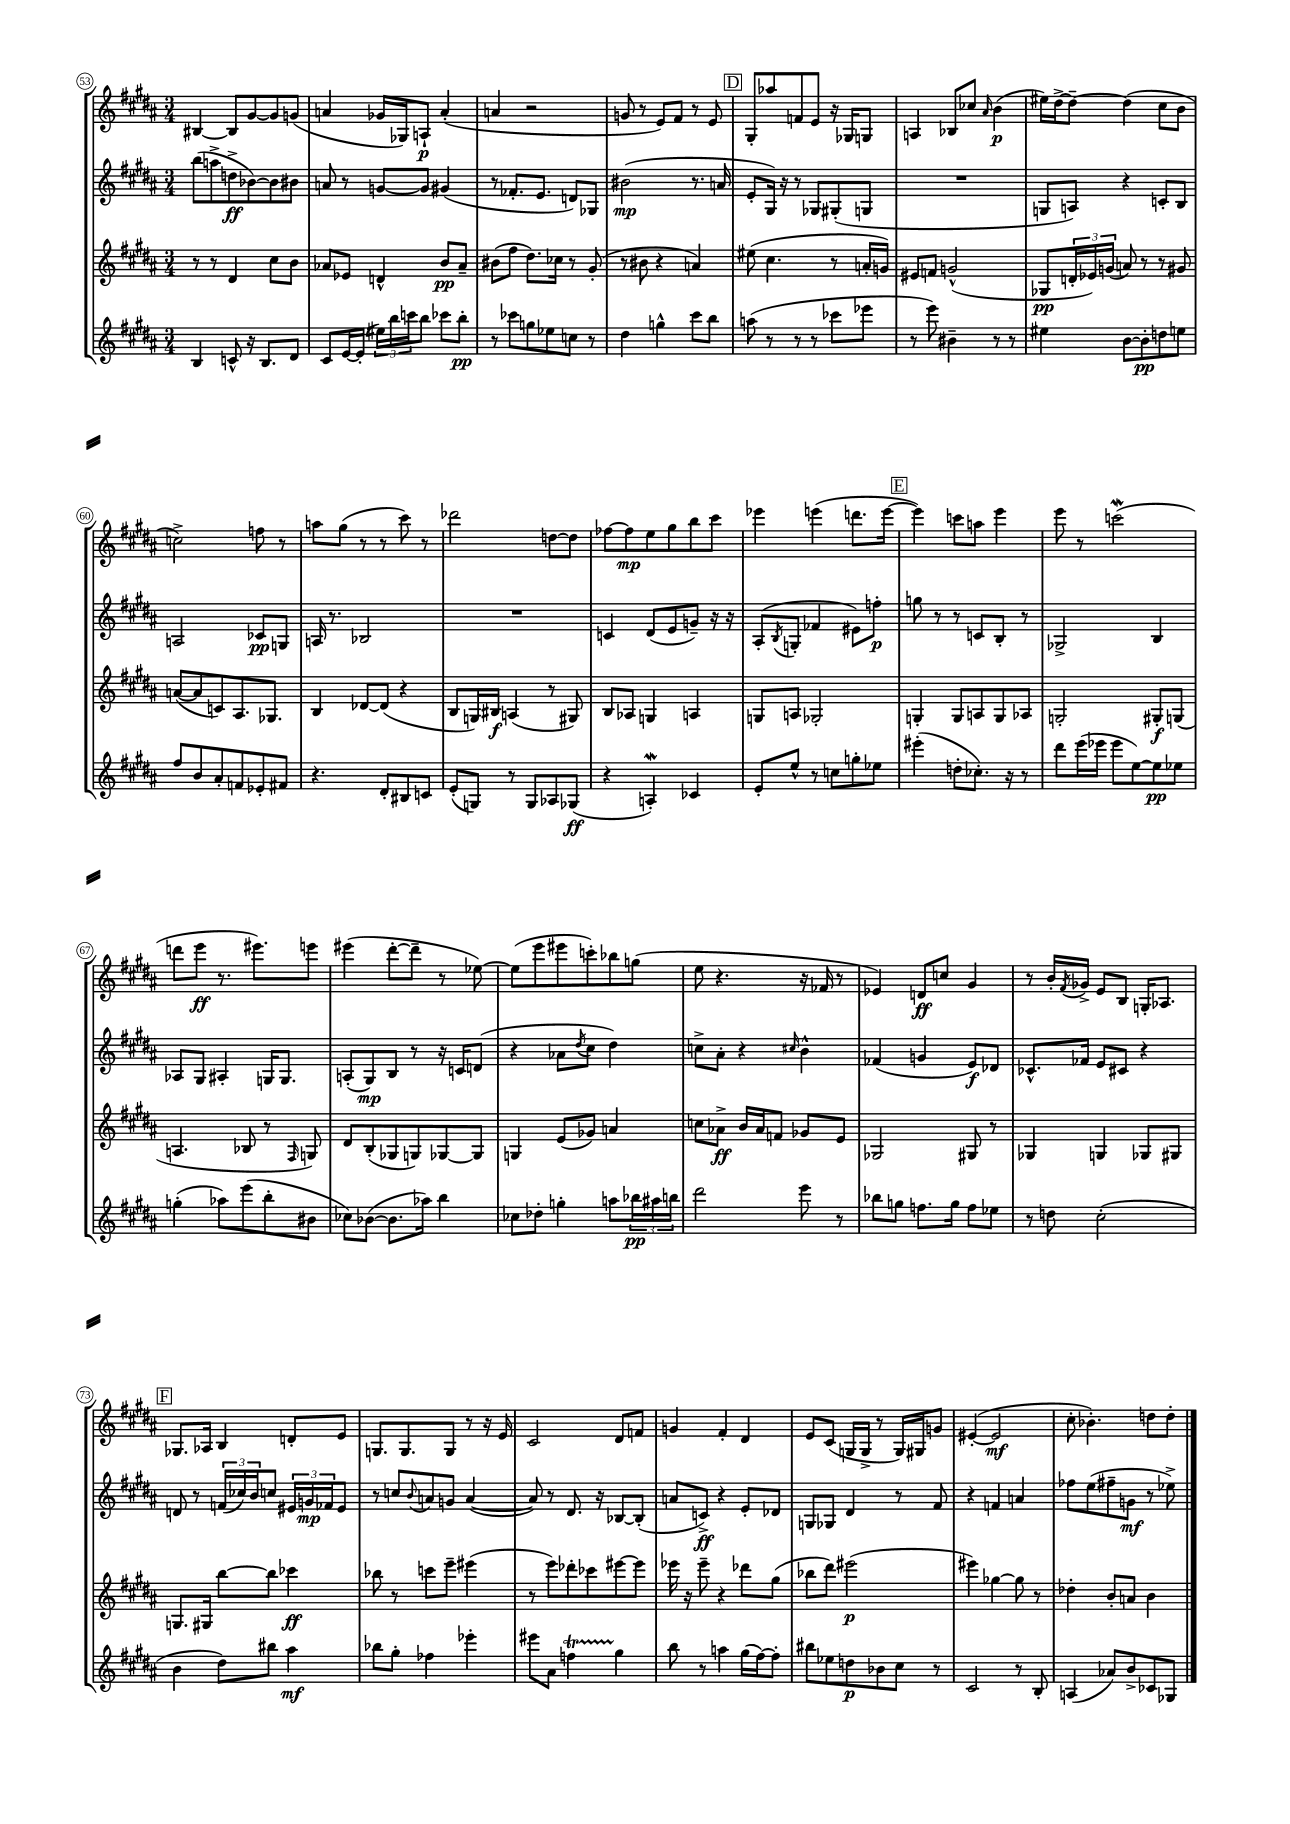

**kern	**dynam	**kern	**dynam	**kern	**dynam	**kern	**dynam
*part4	*part4	*part3	*part3	*part2	*part2	*part1	*part1
*staff4	*staff4	*staff3	*staff3	*staff2	*staff2	*staff1	*staff1
*clefG2	*	*clefG2	*	*clefG2	*	*clefG2	*
*k[f#c#g#d#a#]	*	*k[f#c#g#d#a#]	*	*k[f#c#g#d#a#]	*	*k[f#c#g#d#a#]	*
*M3/4	*	*M3/4	*	*M3/4	*	*M3/4	*
=53	=53	=53	=53	=53	=53	=53	=53
4B/	.	8r	.	(8bb\L	.	[4B#X/	.
.	.	8r	.	8aan^\	.	.	.
8cn^^/	.	4d#/	.	8ddn^\	ff	8B#/L]	.
16r	.	.	.	[8b-X\)	.	[8g#/	.
8.B/L	.	.	.	.	.	.	.
.	.	8cc#\L	.	8b-\]	.	8g#/]	.
8d#/J	.	8b\J	.	8b#X\J	.	(8gn/J	.
=54	=54	=54	=54	=54	=54	=54	=54
8c#/L	.	8a-X/L	.	8an/	.	4an/	.
[16e/L	.	8e-X/J	.	8r	.	.	.
(16e'/JJ]	.	.	.	.	.	.	.
24ee#X\LL)	.	4dn^^/	.	[8gn/L	.	16g-X/LL	.
24bb\	.	.	.	.	.	.	.
.	.	.	.	.	.	16G-X/J)	.
24cccn\J	.	.	.	.	.	.	.
8bb\J	.	.	.	8g/J]	.	8An`/J	p
8ccc-X\L	.	8b/L	pp	(4g#X/	.	(4a'/	.
8bb'\J	pp	8a-~/J	.	.	.	.	.
=55	=55	=55	=55	=55	=55	=55	=55
8r	.	(8b#X\L	.	8r	.	4an/	.
8ccc-X\L	.	8ff#\J	.	8.f-X'/L	.	.	.
8ggn\	.	8.dd#\L)	.	.	.	2r	.
.	.	.	.	8.e/J	.	.	.
8ee-X\	.	.	.	.	.	.	.
.	.	16cc-X\Jk	.	.	.	.	.
8ccn\J	.	8r	.	8dn/L)	.	.	.
8r	.	(8g#'/	.	8G-X/J	.	.	.
=56	=56	=56	=56	=56	=56	=56	=56
4dd#\	.	8r	.	(2b#X\	mp	8gn/	.
.	.	8b#X\	.	.	.	8r	.
4ggn^^\	.	4r	.	.	.	8e/L)	.
.	.	.	.	.	.	8f#/J	.
8ccc#\L	.	4an/)	.	8.r	.	8r	.
8bb\J	.	.	.	.	.	8e/	.
.	.	.	.	16an/	.	.	.
!!LO:REH:place=s1:t=D
=57	=57	=57	=57	=57	=57	=57	=57
(8aan\	.	(8ee#X\	.	8e'/L	.	8G#'/L	.
8r	.	4.cc#\	.	16G#/Jk)	.	8aa-X/	.
.	.	.	.	16r	.	.	.
8r	.	.	.	8r	.	8fn/	.
8r	.	.	.	8G-X/L	.	8e/J	.
8ccc-X\L	.	8r	.	(8G#X'/	.	16r	.
.	.	.	.	.	.	16G-X/KL	.
8eee-X\J	.	16an'/LL	.	8Gn/J	.	8Gn/J	.
.	.	16gn/JJ)	.	.	.	.	.
=58	=58	=58	=58	=58	=58	=58	=58
8r	.	8e#X/L	.	2.r	.	4An/	.
8eee\)	.	8fn/J	.	.	.	.	.
4b#X~\	.	(2gn^^/	.	.	.	8B-X/L	.
.	.	.	.	.	.	8cc-X/J	.
.	.	.	.	.	.	16qqa#/	.
8r	.	.	.	.	.	(4b\	p
8r	.	.	.	.	.	.	.
=59	=59	=59	=59	=59	=59	=59	=59
4ee#X\	.	8G-X/L	pp	8Gn/L	.	16ee#X\LL)	.
.	.	.	.	.	.	[16dd#^\J	.
.	.	24dn'/L	.	8An/J)	.	8dd#~\J_	.
.	.	24e-X/)	.	.	.	.	.
.	.	(24gn/JJ	.	.	.	.	.
[8b\L	.	8an/)	.	4r	.	(4dd#\]	.
8b'\]	pp	8r	.	.	.	.	.
8ddn\	.	8r	.	8cn'/L	.	8cc#\L	.
8een\J	.	8g#X/	.	8B/J	.	8b\J	.
!!LO:LB:g=z
=60	=60	=60	=60	=60	=60	=60	=60
8ff#/L	.	([8an/L	.	2An/	.	2ccn^\)	.
8b/	.	8a/]	.	.	.	.	.
8a#'/	.	8cn/)	.	.	.	.	.
8fn/	.	8.A#/	.	.	.	.	.
8e-X'/	.	.	.	8c-X/L	pp	8ffn\	.
.	.	8.G-X/J	.	.	.	.	.
8f#X/J	.	.	.	8Gn/J	.	8r	.
=61	=61	=61	=61	=61	=61	=61	=61
4.r	.	4B/	.	16An/	.	8aan\L	.
.	.	.	.	8.r	.	.	.
.	.	.	.	.	.	(8gg#\J	.
.	.	[8d-X/L	.	2B-X/	.	8r	.
8d#'/L	.	(8d-/J]	.	.	.	8r	.
8B#X/	.	4r	.	.	.	8ccc#\)	.
8cn/J	.	.	.	.	.	8r	.
=62	=62	=62	=62	=62	=62	=62	=62
(8e'/L	.	8B/L	.	2.r	.	2ddd-X\	.
8Gn/J)	.	16Gn/L)	.	.	.	.	.
.	.	16B#X/JJ	f	.	.	.	.
8r	.	(4An/	.	.	.	.	.
8G/L	.	.	.	.	.	.	.
8A-X/	.	8r	.	.	.	[8ddn\L	.
(8G-X/J	ff	8G#X/)	.	.	.	8dd\J]	.
=63	=63	=63	=63	=63	=63	=63	=63
4r	.	8B/L	.	4cn/	.	[8ff-X\L	.
.	.	8A-X/J	.	.	.	8ff-\]	mp
4Anw'/)	.	4Gn/	.	(8d#/L	.	8ee\	.
.	.	.	.	8e/	.	8gg#\	.
4c-X/	.	4An/	.	8gn~/J)	.	8bb\	.
.	.	.	.	16r	.	8ccc#\J	.
.	.	.	.	16r	.	.	.
=64	=64	=64	=64	=64	=64	=64	=64
8e'/L	.	8Gn/L	.	(8A#'/L	.	4eee-X\	.
.	.	.	.	8qB/	.	.	.
8ee^^/J	.	8An/J	.	8Gn'/J	.	.	.
8r	.	2G-X'/	.	4f-X/	.	(4eeen\	.
8ccn\L	.	.	.	.	.	.	.
8ggn'\	.	.	.	8e#X\L)	.	8.dddn\L	.
8ee-X\J	.	.	.	8ffn'\J	p	.	.
.	.	.	.	.	.	[16eee\Jk	.
!!LO:REH:place=s1:t=E
=65	=65	=65	=65	=65	=65	=65	=65
(4eee#X'\	.	4Gn'/	.	8ggn\	.	4eee\])	.
.	.	.	.	8r	.	.	.
8ddn'\L	.	8G/L	.	8r	.	8cccn\L	.
8.cc-X'\J)	.	8An/	.	8cn/L	.	8aan\J	.
.	.	8G/	.	8B'/J	.	4eee\	.
16r	.	.	.	.	.	.	.
8r	.	8A-X/J	.	8r	.	.	.
=66	=66	=66	=66	=66	=66	=66	=66
8ddd#\L	.	2Gn'/	.	2G-X^/	.	8eee\	.
(16eee\L	.	.	.	.	.	8r	.
16eee-X\JJ	.	.	.	.	.	.	.
8eee-\L	.	.	.	.	.	(2cccnw\	.
[8ee\)	.	.	.	.	.	.	.
8ee\]	pp	8G#X'/L	f	4B/	.	.	.
8ee-X\J	.	(8Gn/J	.	.	.	.	.
!!LO:LB:g=z
=67	=67	=67	=67	=67	=67	=67	=67
(4ggn'\	.	4.An/	.	8A-X/L	.	8dddn\L	.
.	.	.	.	8G#/J	.	8eee\J	ff
8aa-X\L)	.	.	.	4A#X'/	.	8.r	.
(8eee\	.	8B-X/	.	.	.	.	.
.	.	.	.	.	.	8.eee#X\L)	.
8bb'\	.	8r	.	16Gn/KL	.	.	.
.	.	.	.	8.G/J	.	.	.
.	.	16qqF#/	.	.	.	.	.
8b#X\J	.	8Gn/)	.	.	.	8eeen\J	.
=68	=68	=68	=68	=68	=68	=68	=68
8cc-X\L)	.	8d#/L	.	(8An'/L	.	(4eee#X\	.
([8b-X\J	.	(8B'/	.	8G#/)	mp	.	.
8.b-\L]	.	8G-X/	.	8B/J	.	[8ddd#'\L	.
.	.	8Gn/)	.	8r	.	8ddd#~\J]	.
16aa-X\Jk)	.	.	.	.	.	.	.
4bb\	.	[8G-X/	.	16r	.	8r	.
.	.	.	.	16cn/KL	.	.	.
.	.	8G-/J]	.	(8dn/J	.	[8ee-X\)	.
=69	=69	=69	=69	=69	=69	=69	=69
8cc-X\L	.	4Gn/	.	4r	.	(8ee-\L]	.
8dd-X'\J	.	.	.	.	.	8eee\	.
4ggn'\	.	(8e/L	.	8a-X\L	.	8eee#X\	.
.	.	.	.	8qdd#/	.	.	.
.	.	8g-X/J)	.	8cc#\J	.	8cccn'\)	.
8aan\L	.	4an/	.	4dd#\)	.	8bb-X\	.
24bb-X\L	pp	.	.	.	.	(8ggn\J	.
24aa#X\	.	.	.	.	.	.	.
24bbn\JJ	.	.	.	.	.	.	.
=70	=70	=70	=70	=70	=70	=70	=70
2ddd#\	.	8ccn\L	.	8ccn^\L	.	8ee\	.
.	.	8a-X^\J	ff	8a#'\J	.	4.r	.
.	.	16b/LL	.	4r	.	.	.
.	.	16a-/J	.	.	.	.	.
.	.	8fn/J	.	.	.	.	.
.	.	.	.	16qqcc#X/	.	.	.
8eee\	.	8g-X/L	.	4b^^\	.	16r	.
.	.	.	.	.	.	16f-X/	.
8r	.	8e/J	.	.	.	8r	.
=71	=71	=71	=71	=71	=71	=71	=71
8bb-X\L	.	2G-X/	.	(4f-X/	.	4e-X/)	.
8ggn\J	.	.	.	.	.	.	.
8.ffn\L	.	.	.	4gn/	.	8dn/L	ff
.	.	.	.	.	.	8ccn/J	.
16gg\Jk	.	.	.	.	.	.	.
8ff\L	.	8G#X/	.	8e/L)	f	4g#/	.
8ee-X\J	.	8r	.	8d-X/J	.	.	.
=72	=72	=72	=72	=72	=72	=72	=72
8r	.	4G-X/	.	8.c-X^^/L	.	8r	.
8ddn\	.	.	.	.	.	16b'/LL	.
.	.	.	.	.	.	8qf#/	.
.	.	.	.	16f-X/Jk	.	16g-X^/JJ	.
(2cc#'\	.	4Gn/	.	8e/L	.	8e/L	.
.	.	.	.	8c#X/J	.	8B/J	.
.	.	8G-X/L	.	4r	.	16Gn'/KL	.
.	.	.	.	.	.	8.A-X/J	.
.	.	8G#X/J	.	.	.	.	.
!!LO:LB:g=z
!!LO:REH:place=s1:t=F
=73	=73	=73	=73	=73	=73	=73	=73
4b\	.	8.Gn/L	.	8dn/	.	8.G-X/L	.
.	.	.	.	8r	.	.	.
.	.	16G#X/Jk	.	.	.	16A-X/Jk	.
8dd#\L)	.	[8bb\L	.	(24fn/LL	.	4B/	.
.	.	.	.	24cc-X/)	.	.	.
.	.	.	.	24b/J	.	.	.
8bb#X\J	.	8bb\J]	.	8ccn/J	.	.	.
4aa#\	mf	4ccc-X\	ff	24e#X/LL	.	8dn'/L	.
.	.	.	.	24gn/	mp	.	.
.	.	.	.	24f-X/J	.	.	.
.	.	.	.	8e#/J	.	8e/J	.
=74	=74	=74	=74	=74	=74	=74	=74
8bb-X\L	.	8bb-X\	.	8r	.	8.Gn/L	.
8gg#'\J	.	8r	.	8ccn/L	.	.	.
.	.	.	.	.	.	8.G/	.
.	.	.	.	8qqb/	.	.	.
4ff-X\	.	8cccn\L	.	8an/	.	.	.
.	.	8eee~\J	.	8gn/J	.	8G/J	.
4eee-X'\	.	(4eee#X\	.	([4a/	.	8r	.
.	.	.	.	.	.	16r	.
.	.	.	.	.	.	16e/	.
=75	=75	=75	=75	=75	=75	=75	=75
8eee#X\L	.	8r	.	8a/])	.	2c#/	.
8a#\J	.	8eee\L)	.	8r	.	.	.
4ffnT\	.	8ddd-X'\	.	8.d#/	.	.	.
.	.	8ccc-X\	.	.	.	.	.
.	.	.	.	16r	.	.	.
4gg#\	.	[8eee#X\	.	[8B-X/L	.	8d#/L	.
.	.	8eee#\J]	.	(8B-'/J]	.	8fn/J	.
=76	=76	=76	=76	=76	=76	=76	=76
8bb\	.	16eee-X\	.	8an/L	.	4gn/	.
.	.	16r	.	.	.	.	.
8r	.	8eee-~\	.	8cn^/J)	ff	.	.
4aan\	.	4r	.	4r	.	4f#'/	.
(16gg#\LL	.	8ddd-X\L	.	8e'/L	.	4d#/	.
[16ff#\J)	.	.	.	.	.	.	.
8ff#'\J]	.	(8gg#\J	.	8d-X/J	.	.	.
=77	=77	=77	=77	=77	=77	=77	=77
8bb#X\L	.	8bb-X\L	.	8Gn/L	.	8e/L	.
8ee-X\	.	8ddd#\J)	.	8G-X/J	.	(8c#/J	.
8ddn\	p	(2eee#X\	p	4d#/	.	16Gn/LL	.
.	.	.	.	.	.	16G^/JJ	.
8b-X\	.	.	.	.	.	8r	.
8cc#\J	.	.	.	8r	.	16G/LL)	.
.	.	.	.	.	.	16G#X/J	.
8r	.	.	.	8f#/	.	8gn/J	.
=78	=78	=78	=78	=78	=78	=78	=78
2c#/	.	4eee#X\)	.	4r	.	([4e#X'/	.
.	.	[4gg-X\	.	4fn/	.	2e#/]	mf
8r	.	8gg-\]	.	4an/	.	.	.
8B'/	.	8r	.	.	.	.	.
=79	=79	=79	=79	=79	=79	=79	=79
(4An/	.	4dd-X'\	.	8ff-X\L	.	8cc#'\	.
.	.	.	.	(8ee\	.	4.b-X'\)	.
8a-X/L)	.	8b'/L	.	8ff#X~\	.	.	.
8b^/	.	8an/J	.	8gn\J	mf	.	.
8c-X/	.	4b\	.	8r	.	8ddn\L	.
8G-X/J	.	.	.	8ee-X^\)	.	8dd'\J	.
==	==	==	==	==	==	==	==
*-	*-	*-	*-	*-	*-	*-	*-
